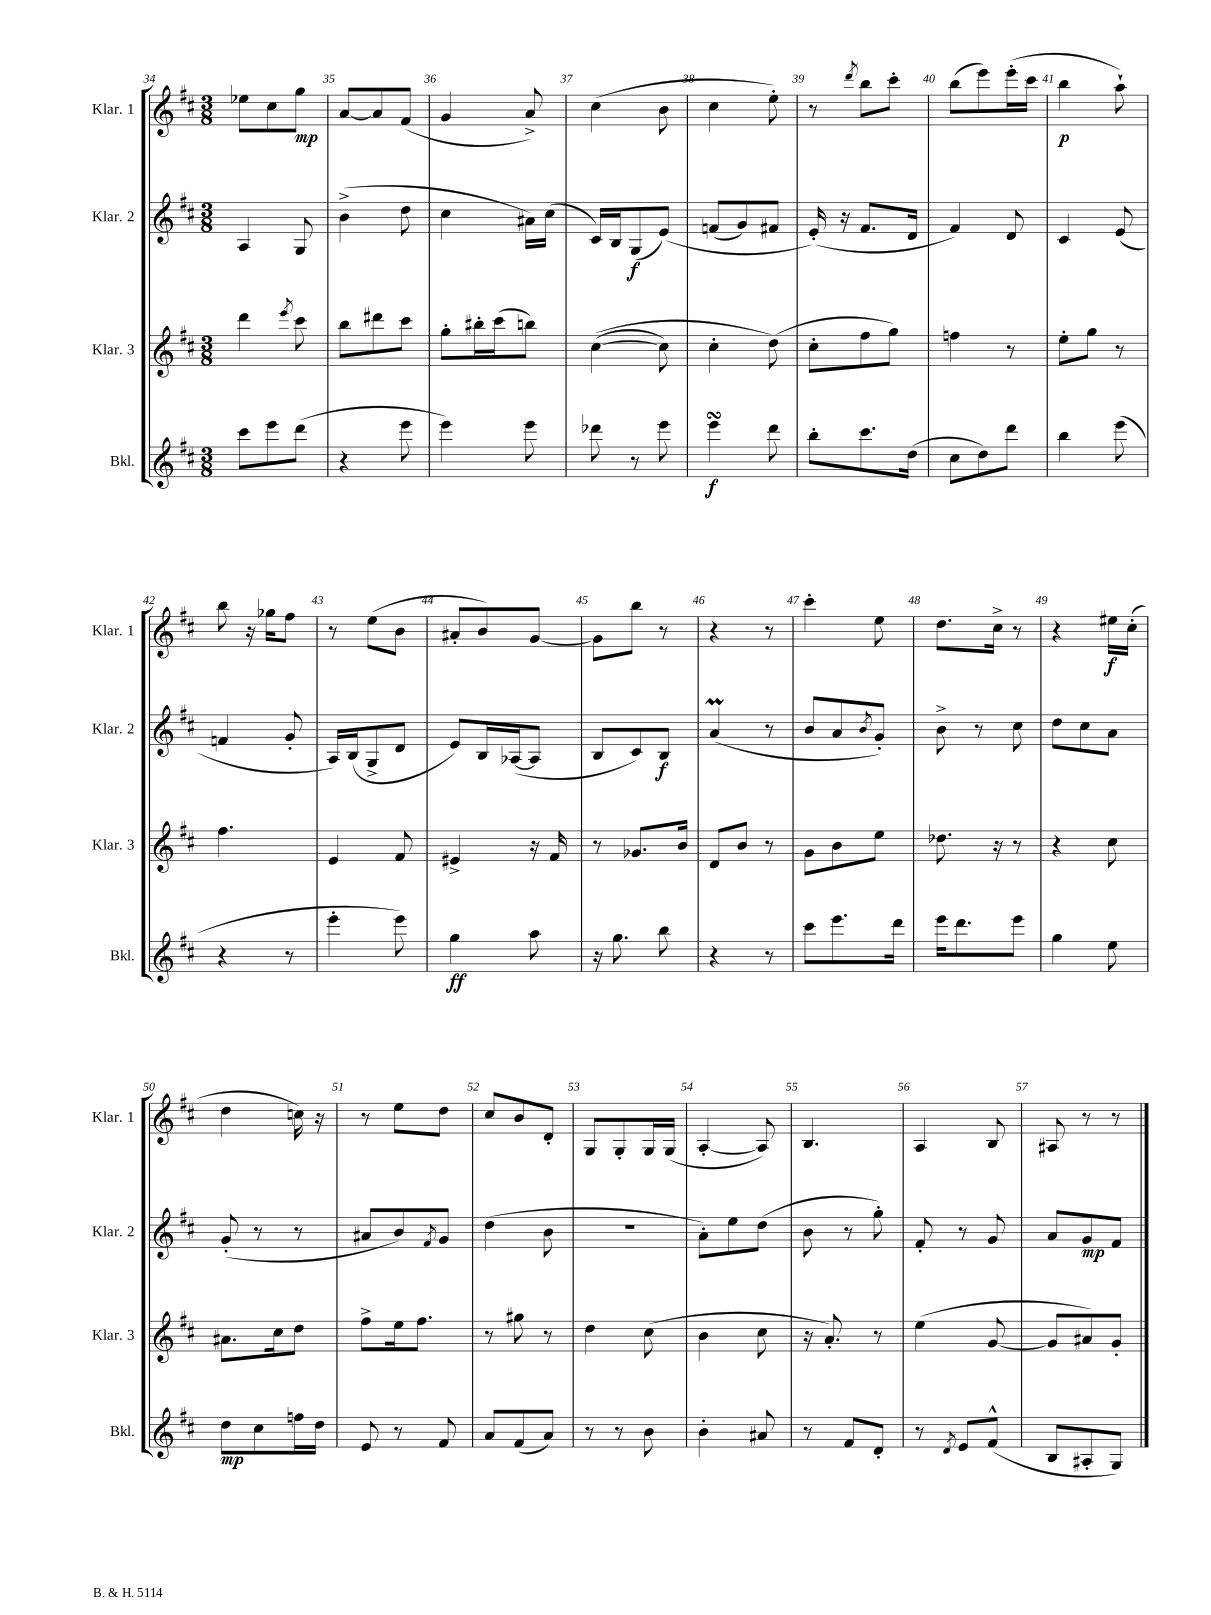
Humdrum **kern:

**kern	**kern	**kern	**kern
*staff4	*staff3	*staff2	*staff1
*clefG2	*clefG2	*clefG2	*clefG2
*k[f#c#]	*k[f#c#]	*k[f#c#]	*k[f#c#]
*M3/8	*M3/8	*M3/8	*M3/8
8ccc#\L	4ddd\	4A/	8ee-\L
8eee\	.	.	8cc#\
.	8qeee/	.	.
(8ddd\J	8ccc#\	8G/	8gg\J
=	=	=	=
4r	8bb\L	(4b^\	[8a/L
.	8ddd#\	.	8a/]
8eee\	8ccc#\J	8dd\	(8f#/J
=	=	=	=
4eee\)	8gg'\L	4cc#\	4g/
.	16bb#'\L	.	.
.	(16ccc#\J	.	.
8eee\	8bb\J)	16a#\LL)	8a^/)
.	.	(16cc#\JJ	.
=	=	=	=
8ddd-\	&(([4cc#\	16c#/LL)	(4cc#\
.	.	16B/J	.
8r	.	(8G/	.
8eee\	8cc#\])	&(8e/J)	8b\
=	=	=	=
4eee\	4cc#'\	(8f/L	4cc#\
.	.	8g/)	.
8ddd\	(8dd\&)	8f#/J	8ee'\)
=	=	=	=
8bb'\L	8cc#'\L	(16e'/&)	8r
.	.	16r	.
.	.	.	8qddd/
8.ccc#\	8ff#\	8.f#/L	8bb\L
.	8gg\J)	.	8ccc#'\J
(16dd\Jk	.	16d/Jk	.
=	=	=	=
8cc#\L	4ff\	4f#/)	(8bb\L
8dd\)	.	.	8eee\)
8ddd\J	8r	8d/	(16eee'\L
.	.	.	16ccc#\JJ
=	=	=	=
4bb\	8ee'\L	4c#/	4bb\
.	8gg\J	.	.
(8eee\	8r	(8e/	8aa`\)
=	=	=	=
4r	4.ff#\	4f/	8bb\
.	.	.	16r
.	.	.	16gg-\LK
8r	.	8g'/	8ff#\J
=	=	=	=
4eee'\	4e/	16A/LL)	8r
.	.	(16B/J	.
.	.	8G^/	(8ee\L
8eee\)	8f#/	8d/J	8b\J
=	=	=	=
4gg\	4e#^/	8e/L)	8a#'/L
.	.	16B/L	8b/)
.	.	([16A-/J	.
8aa\	16r	8A-/]J	[8g/J
.	16f#/	.	.
=	=	=	=
16r	8r	8B/L	8g\]L
8.gg\	.	.	.
.	8.g-/L	8c#/)	8bb\J
8bb\	.	8B/J	8r
.	16b/Jk	.	.
=	=	=	=
4r	8d/L	(4a/	4r
.	8b/J	.	.
8r	8r	8r	8r
=	=	=	=
8ccc#\L	8g\L	8b/L	4ccc#'\
8.eee\	8b\	8a/	.
.	.	8qb/	.
.	8ee\J	8g'/J)	8ee\
16ddd\Jk	.	.	.
=	=	=	=
16eee\LK	8.dd-\	8b^\	8.dd\L
8.ddd\	.	.	.
.	.	8r	.
.	16r	.	16cc#^\Jk
8eee\J	8r	8cc#\	8r
=	=	=	=
4gg\	4r	8dd\L	4r
.	.	8cc#\	.
8ee\	8cc#\	8a\J	16ee#\LL
.	.	.	(16cc#'\JJ
=	=	=	=
8dd\L	8.a#\L	(8g'/	4dd\
8cc#\	.	8r	.
.	16cc#\k	.	.
16ff\L	8dd\J	8r	16cc\)
16dd\JJ	.	.	16r
=	=	=	=
8e/	8ff#^\L	8a#/L	8r
8r	16ee\k	8b/)	8ee\L
.	8.ff#\J	.	.
.	.	8qf#/	.
8f#/	.	8g/J	8dd\J
=	=	=	=
8a/L	8r	(4dd\	8cc#/L
(8f#/	8gg#\	.	8b/
8a/J)	8r	8b\	8d'/J
=	=	=	=
8r	4dd\	4.r	8G/L
8r	.	.	8G'/
8b\	(8cc#\	.	16G/L
.	.	.	(16G/JJ
=	=	=	=
4b'\	4b\	8a'\L)	[4A'/
.	.	8ee\	.
8a#/	8cc#\	(8dd\J	8A/])
=	=	=	=
8r	16r	8b\	4.B/
.	8.a'/)	.	.
8f#/L	.	8r	.
8d'/J	8r	8gg'\)	.
=	=	=	=
8r	(4ee\	8f#'/	4A/
8qd/	.	.	.
8e/L	.	8r	.
(8f#^^/J	[8g/	8g/	8B/
=	=	=	=
8B/L	8g/]L	8a/L	8A#/
8A#'/	8a#/)	8g/	8r
8G/J)	8g'/J	8f#/J	8r
==	==	==	==
*-	*-	*-	*-
